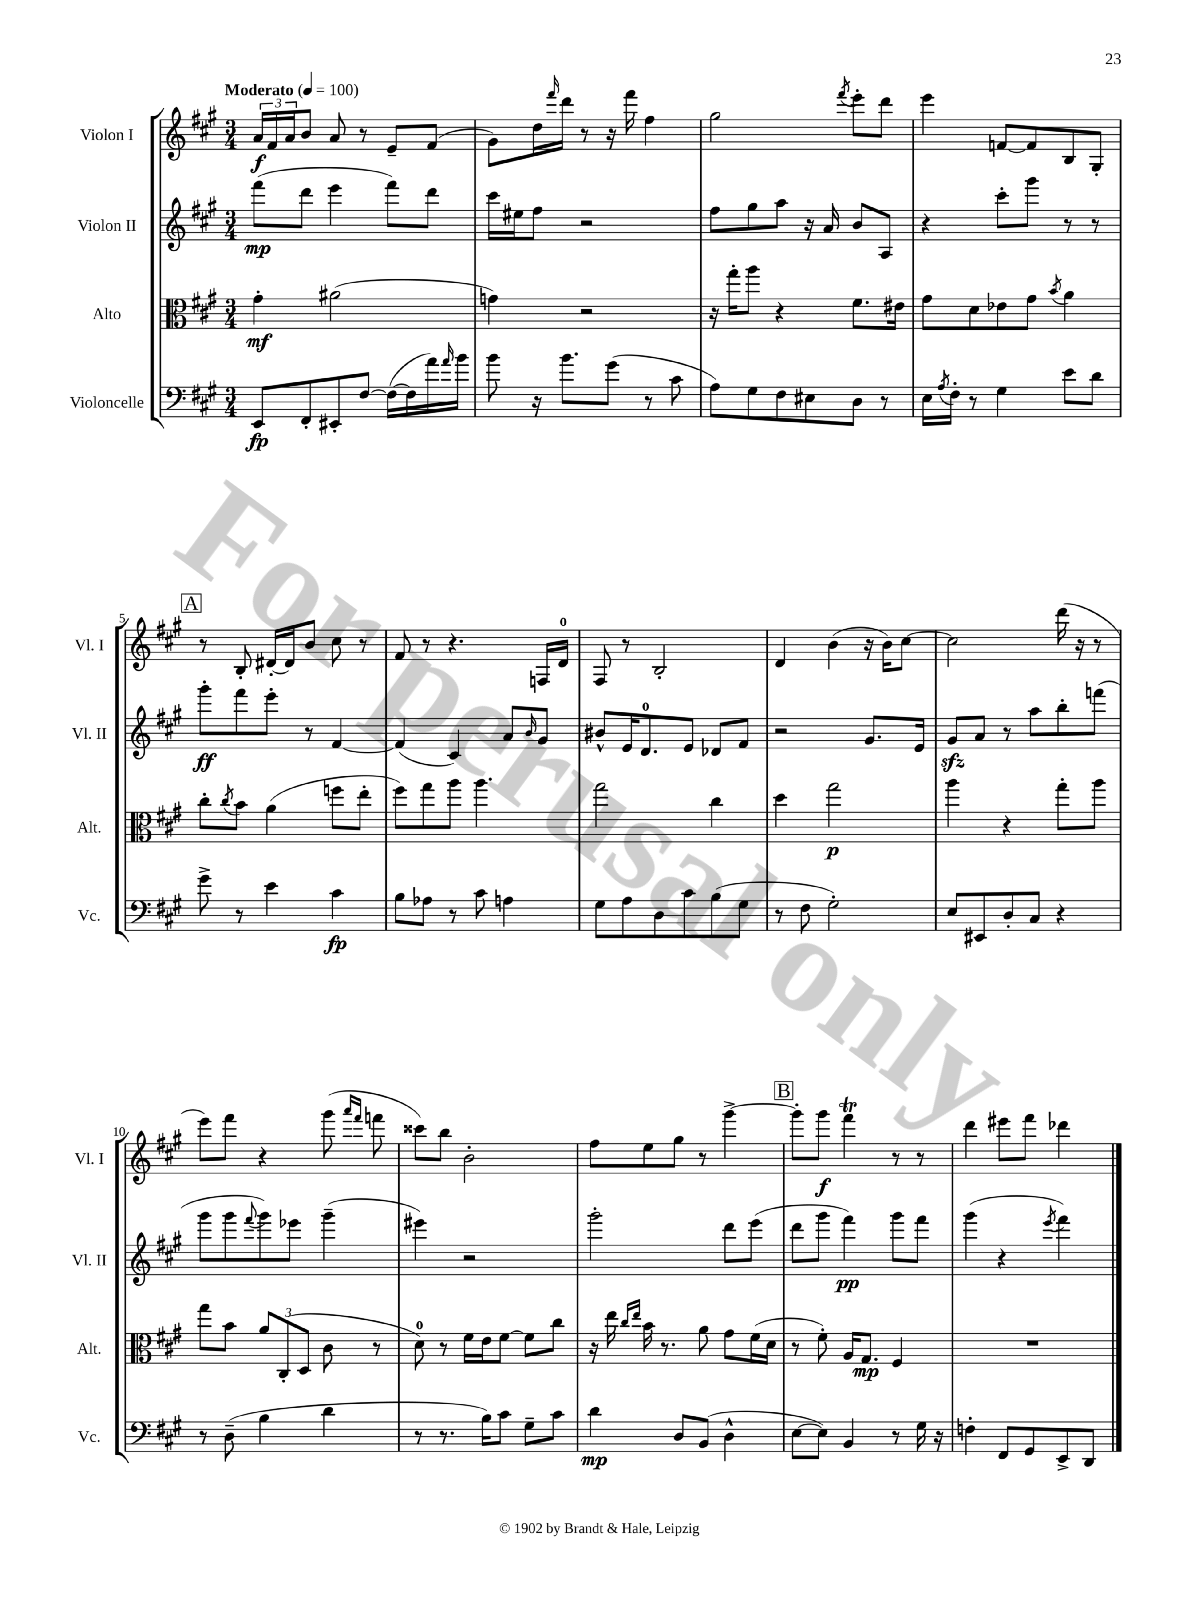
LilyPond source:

<<
\new StaffGroup <<
\new Staff = "s0" \with { instrumentName = "Violon I" shortInstrumentName = "Vl. I" } {
    \clef treble \key a \major \numericTimeSignature \time 3/4 \tempo "Moderato" 4 = 100
    \tuplet 3/2 { a'16\f fis'16 a'16 } b'8 a'8 r8 e'8-- fis'8( |
    gis'8) d''16 \grace { fis'''16 } d'''16 r8 r16 fis'''16 fis''4 |
    gis''2 \acciaccatura { fis'''8 } e'''8-. d'''8 |
    e'''4 f'8~ f'8 b8 gis8-. |
    \mark \markup { \box "A" } r8 b8-. dis'16~-. dis'16 b'8 cis''8 r8 |
    fis'8 r8 r4. f16 d'16-0 |
    fis8 r8 b2-. |
    d'4 b'4( r16 b'16) cis''8~ |
    cis''2 d'''16( r16 r8 |
    e'''8) fis'''8 r4 gis'''8( \grace { a'''16 fis'''16 } f'''8 |
    cisis'''8) b''8 b'2-. |
    fis''8 e''8 gis''8 r8 gis'''4~-> |
    \mark \markup { \box "B" } gis'''8-. gis'''8\f fis'''4\trill r8 r8 |
    d'''4 eis'''8 fis'''8 des'''4 \bar "|." |
}
\new Staff = "s1" \with { instrumentName = "Violon II" shortInstrumentName = "Vl. II" } {
    \clef treble \key a \major \numericTimeSignature \time 3/4
    fis'''8\mp( d'''8 e'''4 fis'''8) d'''8 |
    cis'''16 eis''16 fis''8 r2 |
    fis''8 gis''8 a''8 r16 a'16 b'8 a8 |
    r4 cis'''8-. gis'''8 r8 r8 |
    \mark \markup { \box "A" } gis'''8-.\ff fis'''8 e'''8-. r8 fis'4~ |
    fis'4( cis'4) a'8 \grace { b'16 } gis'8 |
    bis'8-^ e'16 d'8.-0 e'8 des'8 fis'8 |
    r2 gis'8. e'16 |
    gis'8\sfz a'8 r8 a''8 b''8-. f'''8( |
    gis'''8 gis'''8 \appoggiatura { fis'''8 } gis'''8) ees'''8 gis'''4--( |
    eis'''4) r2 |
    gis'''2-. d'''8 e'''8( |
    \mark \markup { \box "B" } d'''8 gis'''8 fis'''4\pp) gis'''8 fis'''8 |
    gis'''4( r4 \acciaccatura { e'''8 } fis'''4) \bar "|." |
}
\new Staff = "s2" \with { instrumentName = "Alto" shortInstrumentName = "Alt." } {
    \clef alto \key a \major \numericTimeSignature \time 3/4
    gis'4-.\mf ais'2( |
    g'4) r2 |
    r16 gis''16-. a''8 r4 fis'8. eis'16 |
    gis'8 d'8 ees'8 gis'8 \acciaccatura { b'8 } a'4 |
    \mark \markup { \box "A" } cis''8-. \acciaccatura { cis''8 } b'8 a'4( f''8 e''8-. |
    fis''8) gis''8 a''8 a''4. |
    gis''2 cis''4 |
    d''4 gis''2\p |
    a''4 r4 gis''8-. a''8 |
    gis''8 b'8 \tuplet 3/2 { a'8 cis8-.( d8 } cis'8 r8 |
    d'8-0) r8 fis'16 e'16 fis'8~ fis'8 cis''8 |
    r16 e''16 \grace { cis''16 e''16 } b'16 r8. a'8 gis'8 fis'16( d'16 |
    \mark \markup { \box "B" } r8 fis'8-.) a16 gis8.\mp fis4 |
    R2. \bar "|." |
}
\new Staff = "s3" \with { instrumentName = "Violoncelle" shortInstrumentName = "Vc." } {
    \clef bass \key a \major \numericTimeSignature \time 3/4
    e,8\fp fis,8-. eis,8-. fis8~ fis16~( fis16 a'16) \grace { a'16 } b'16 |
    b'8 r16 b'8. gis'8( r8 cis'8 |
    a8) gis8 fis8 eis8 d8 r8 |
    e16 \acciaccatura { a8 } fis16-. r8 gis4 e'8 d'8 |
    \mark \markup { \box "A" } gis'8-> r8 e'4 cis'4\fp |
    b8 aes8 r8 cis'8 a4 |
    gis8 a8 d8 cis'8 b8( gis8 |
    r8 fis8 gis2-.) |
    e8 eis,8 d8-. cis8 r4 |
    r8 d8--( b4 d'4 |
    r8 r8. b16) cis'8 gis8-- cis'8 |
    d'4\mp d8 b,8( d4-^ |
    \mark \markup { \box "B" } e8~ e8) b,4 r8 gis16 r16 |
    f4-. fis,8 gis,8 e,8-> d,8 \bar "|." |
}
>>
>>
